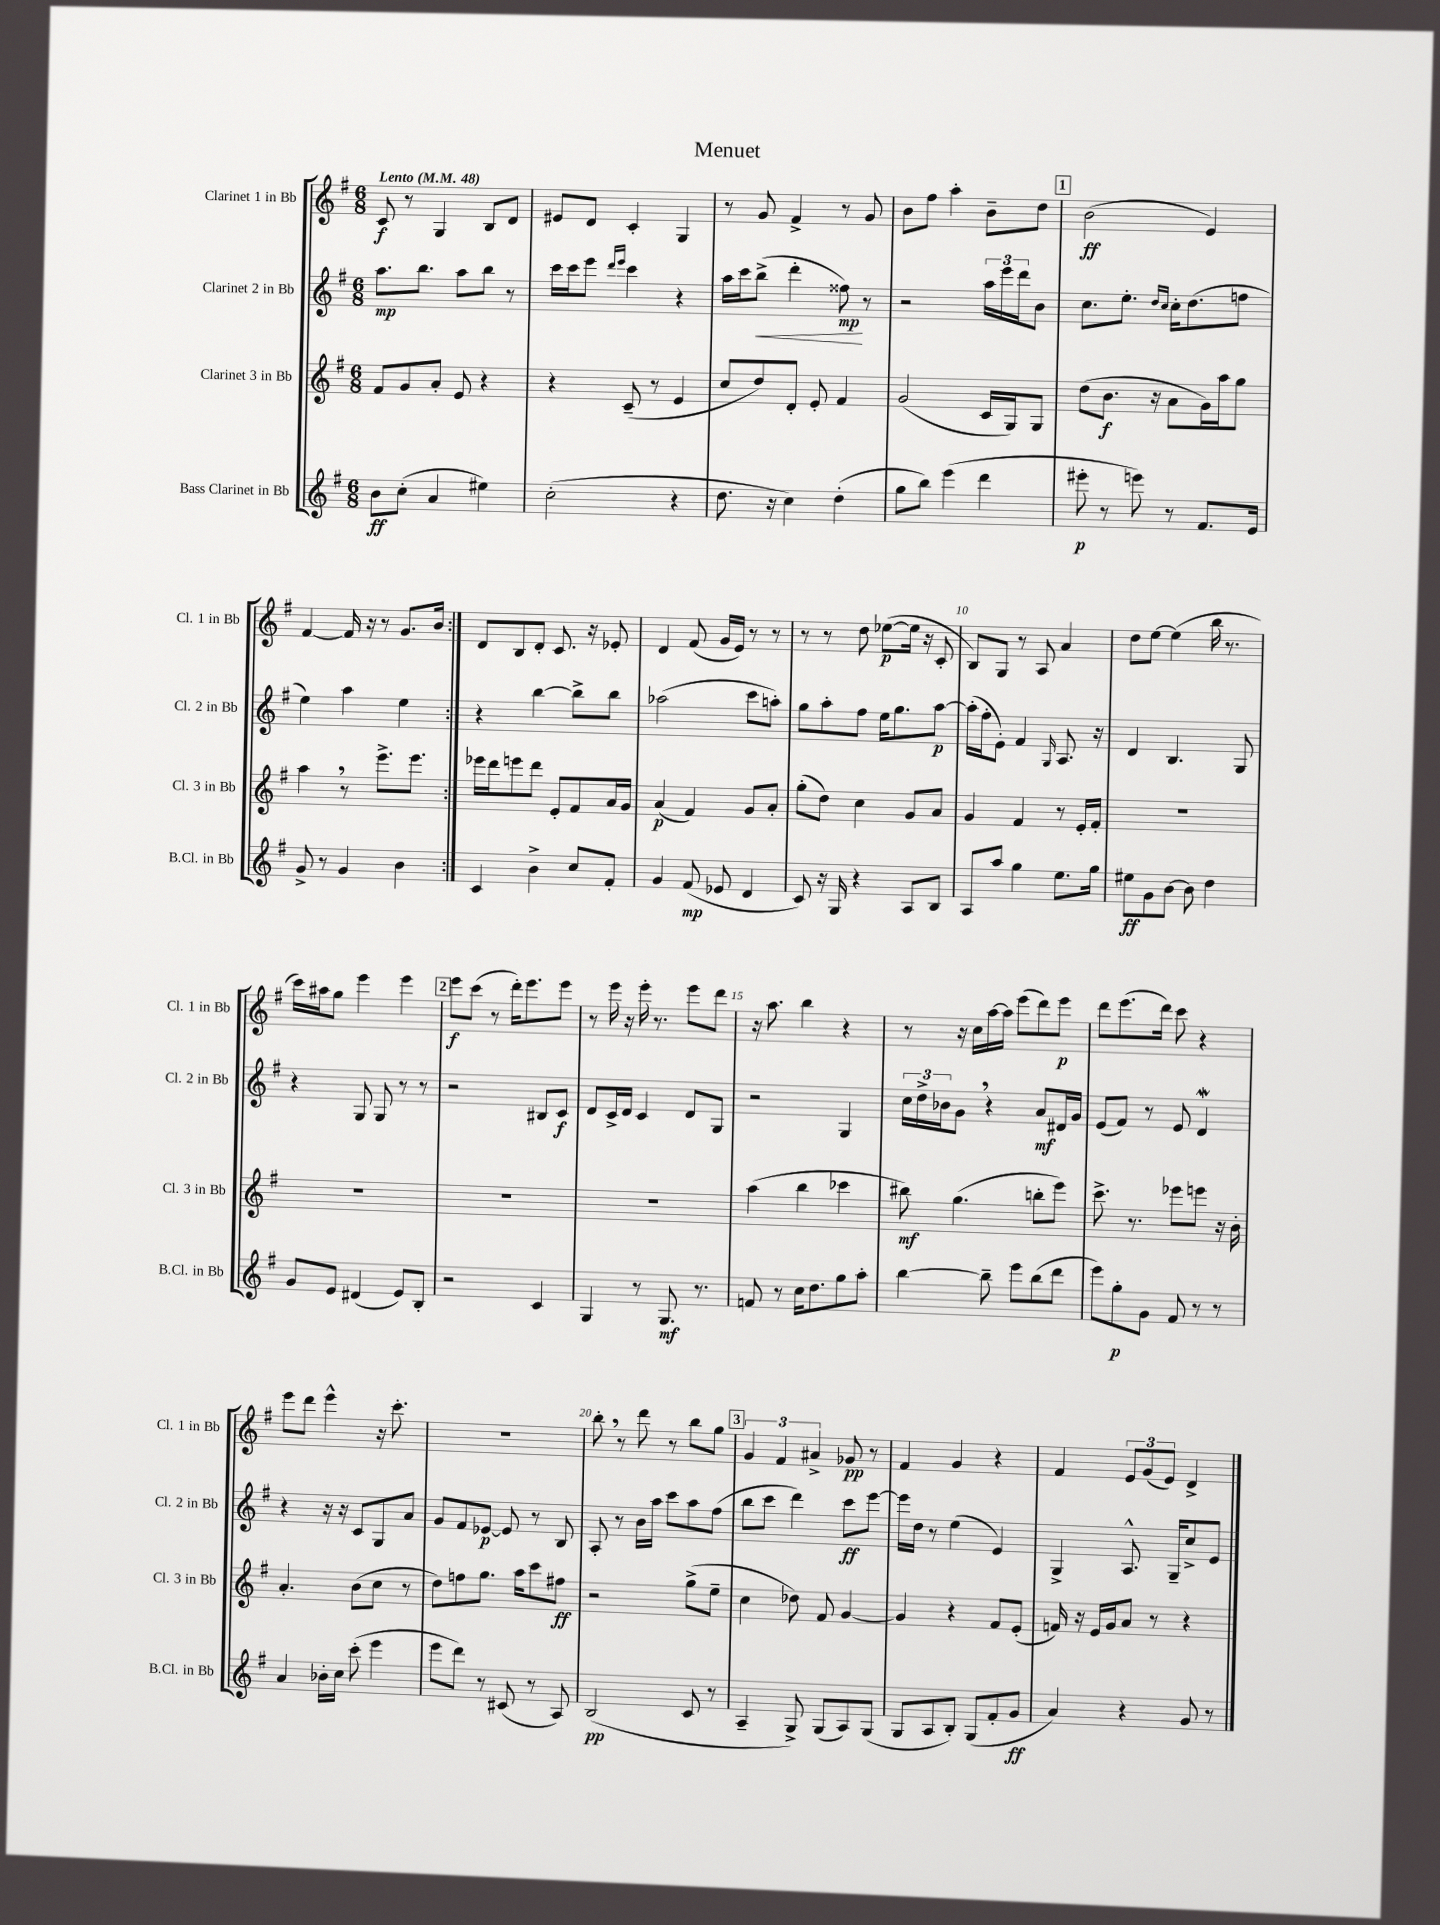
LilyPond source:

\header { title = "Menuet" }
<<
\new StaffGroup <<
\new Staff = "s0" \with { instrumentName = "Clarinet 1 in Bb" shortInstrumentName = "Cl. 1 in Bb" } {
    \clef treble \key g \major \numericTimeSignature \time 6/8 \tempo "Lento" 4 = 48
    \repeat volta 2 { c'8\f r8 g4 b8 d'8 |
    eis'8 d'8 c'4-. g4 |
    r8 g'8 fis'4-> r8 g'8 |
    b'8 fis''8 a''4-. b'8-- d''8 |
    \mark \markup { \box "1" } b'2\ff( e'4) |
    fis'4~ fis'16 r16 r8 g'8. b'16 | }
    d'8 b8 d'8-. c'8. r16 ees'8-. |
    d'4 fis'8( g'16 e'16) r8 r8 |
    r8 r8 d''8 ees''8~\p( ees''16 r16 c'8-. |
    b8) g8 r8 a8 a'4 |
    d''8 e''8~ e''4( b''16 r8. |
    c'''16) ais''16 g''8 e'''4 e'''4 |
    \mark \markup { \box "2" } e'''8\f c'''8( r8 d'''16-.) e'''8. e'''8 |
    r8 e'''16 r16 e'''16-. r8. e'''8 d'''8 |
    r16 a''8. b''4 r4 |
    r8 r16 c''16 a''16~ a''16 e'''8( d'''8) e'''8\p |
    d'''8 e'''8.( d'''16) c'''8 r4 |
    e'''8 d'''8 e'''4-^ r16 c'''8.-. |
    R2. |
    b''8-. \breathe r8 d'''8 r8 b''8 g''8 |
    \mark \markup { \box "3" } \tuplet 3/2 { g'4 fis'4 ais'4-> } ges'8\pp r8 |
    fis'4 g'4 r4 |
    fis'4 \tuplet 3/2 { e'8 g'8( e'8) } d'4-> \bar "|." |
}
\new Staff = "s1" \with { instrumentName = "Clarinet 2 in Bb" shortInstrumentName = "Cl. 2 in Bb" } {
    \clef treble \key g \major \numericTimeSignature \time 6/8
    \repeat volta 2 { a''8.\mp b''8. a''8 b''8 r8 |
    c'''16 c'''16 e'''8 \grace { d'''16 e'''16 } c'''4 r4 |
    a''16 c'''16 b''8->\<( d'''4-. fisis''8\mp\!) r8 |
    r2 \tuplet 3/2 { a''16 e'''16 d'''16 } b'8 |
    \mark \markup { \box "1" } c''8. e''8.-. \grace { d''16 c''16 } c''16-. d''8.( f''8 |
    e''4) a''4 e''4 | }
    r4 b''4~ b''8-> b''8 |
    aes''2( c'''8 a''8-.) |
    g''8 a''8-. fis''8 e''16 g''8. a''8~\p |
    a''16-.( fis''16-. e'8-.) fis'4 \grace { g16 } a8. r16 |
    d'4 b4. g8 |
    r4 g8 g8 r8 r8 |
    \mark \markup { \box "2" } r2 bis8 c'8\f |
    d'8 c'16-> d'16 c'4 d'8 g8 |
    r2 g4 |
    \tuplet 3/2 { c''16 d''16-> bes'16 } g'8 \breathe r4 a'8\mf dis'16 g'16 |
    e'8( fis'8) r8 e'8 d'4\mordent |
    r4 r16 r16 c'8 g8 a'8 |
    g'8 fis'8 ees'8~\p ees'8 r8 b8 |
    a8-. r8 b'16 a''16 c'''8 a''8 fis''8( |
    \mark \markup { \box "3" } b''8 c'''8 d'''4) c'''8\ff e'''8~ |
    e'''16 d''16 r8 e''4( e'4) |
    g4-> a8.-^ g16-- c''8-> e'8 \bar "|." |
}
\new Staff = "s2" \with { instrumentName = "Clarinet 3 in Bb" shortInstrumentName = "Cl. 3 in Bb" } {
    \clef treble \key g \major \numericTimeSignature \time 6/8
    \repeat volta 2 { fis'8 g'8 a'8-. e'8 r4 |
    r4 c'8--( r8 e'4 |
    c''8 d''8) d'8-. e'8-. fis'4 |
    g'2( c'16 g16) g8 |
    \mark \markup { \box "1" } d''8( b'8.\f r16 a'8 g'16) a''16 g''8 |
    a''4 \breathe r8 e'''8.-> e'''8. | }
    ees'''16 d'''16 e'''8 d'''8 e'8-. fis'8 a'16 g'16 |
    a'4\p( fis'4) g'8 a'8-. |
    g''8-.( d''8) c''4 g'8 a'8 |
    g'4 fis'4 r8 e'16-. fis'16-. |
    R2. |
    R2. |
    \mark \markup { \box "2" } R2. |
    R2. |
    a''4( b''4 ces'''4 |
    bis''8\mf) g''4.( b''8-. e'''8) |
    c'''8.-> r8. ees'''8 e'''8 r16 b'16-. |
    a'4.-. b'8( c''8 r8 |
    d''8) f''8 g''8. a''16 c'''8 fis''8\ff |
    r2 g''8->( e''8-- |
    \mark \markup { \box "3" } c''4 des''8) fis'8 g'4~ |
    g'4 r4 fis'8 e'8-.( |
    f'16) r16 e'16 g'16 a'8 r8 r4 \bar "|." |
}
\new Staff = "s3" \with { instrumentName = "Bass Clarinet in Bb" shortInstrumentName = "B.Cl. in Bb" } {
    \clef treble \key g \major \numericTimeSignature \time 6/8
    \repeat volta 2 { b'8\ff c''8-.( a'4 eis''4) |
    c''2-.( r4 |
    d''8. r16 c''4) d''4-.( |
    g''8 b''8) e'''4( d'''4 |
    \mark \markup { \box "1" } eis'''8-.\p r8 e'''8) r8 fis'8. e'16 |
    g'8-> r8 g'4 b'4 | }
    c'4 b'4-> c''8 fis'8-. |
    g'4 fis'8\mp( ees'8 d'4 |
    c'8) r16 g16 r4 a8 b8 |
    a8 a''8 g''4 e''8. g''16 |
    eis''8\ff g'8 b'8~ b'8 d''4 |
    g'8 e'8 dis'4( e'8) b8-. |
    \mark \markup { \box "2" } r2 c'4 |
    g4 r8 g8.\mf r8. |
    f'8 r8 c''16 d''8. g''8 a''8-. |
    b''4~ b''8-- e'''8 b''8( d'''8 |
    e'''8) g''8-.\p g'8 fis'8 r8 r8 |
    a'4 bes'16-. c''16 c'''8-.( e'''4 |
    e'''8 d'''8) r8 cis'8( r8 a8) |
    b2\pp( c'8 r8 |
    \mark \markup { \box "3" } a4-- g8->) g8( a8) g8( |
    g8 a8 b8-.) g8( fis'8-. g'8\ff |
    a'4) r4 g'8 r8 \bar "|." |
}
>>
>>
\layout { \context { \Score \override BarNumber.break-visibility = ##(#f #t #t) barNumberVisibility = #(every-nth-bar-number-visible 5) } }
